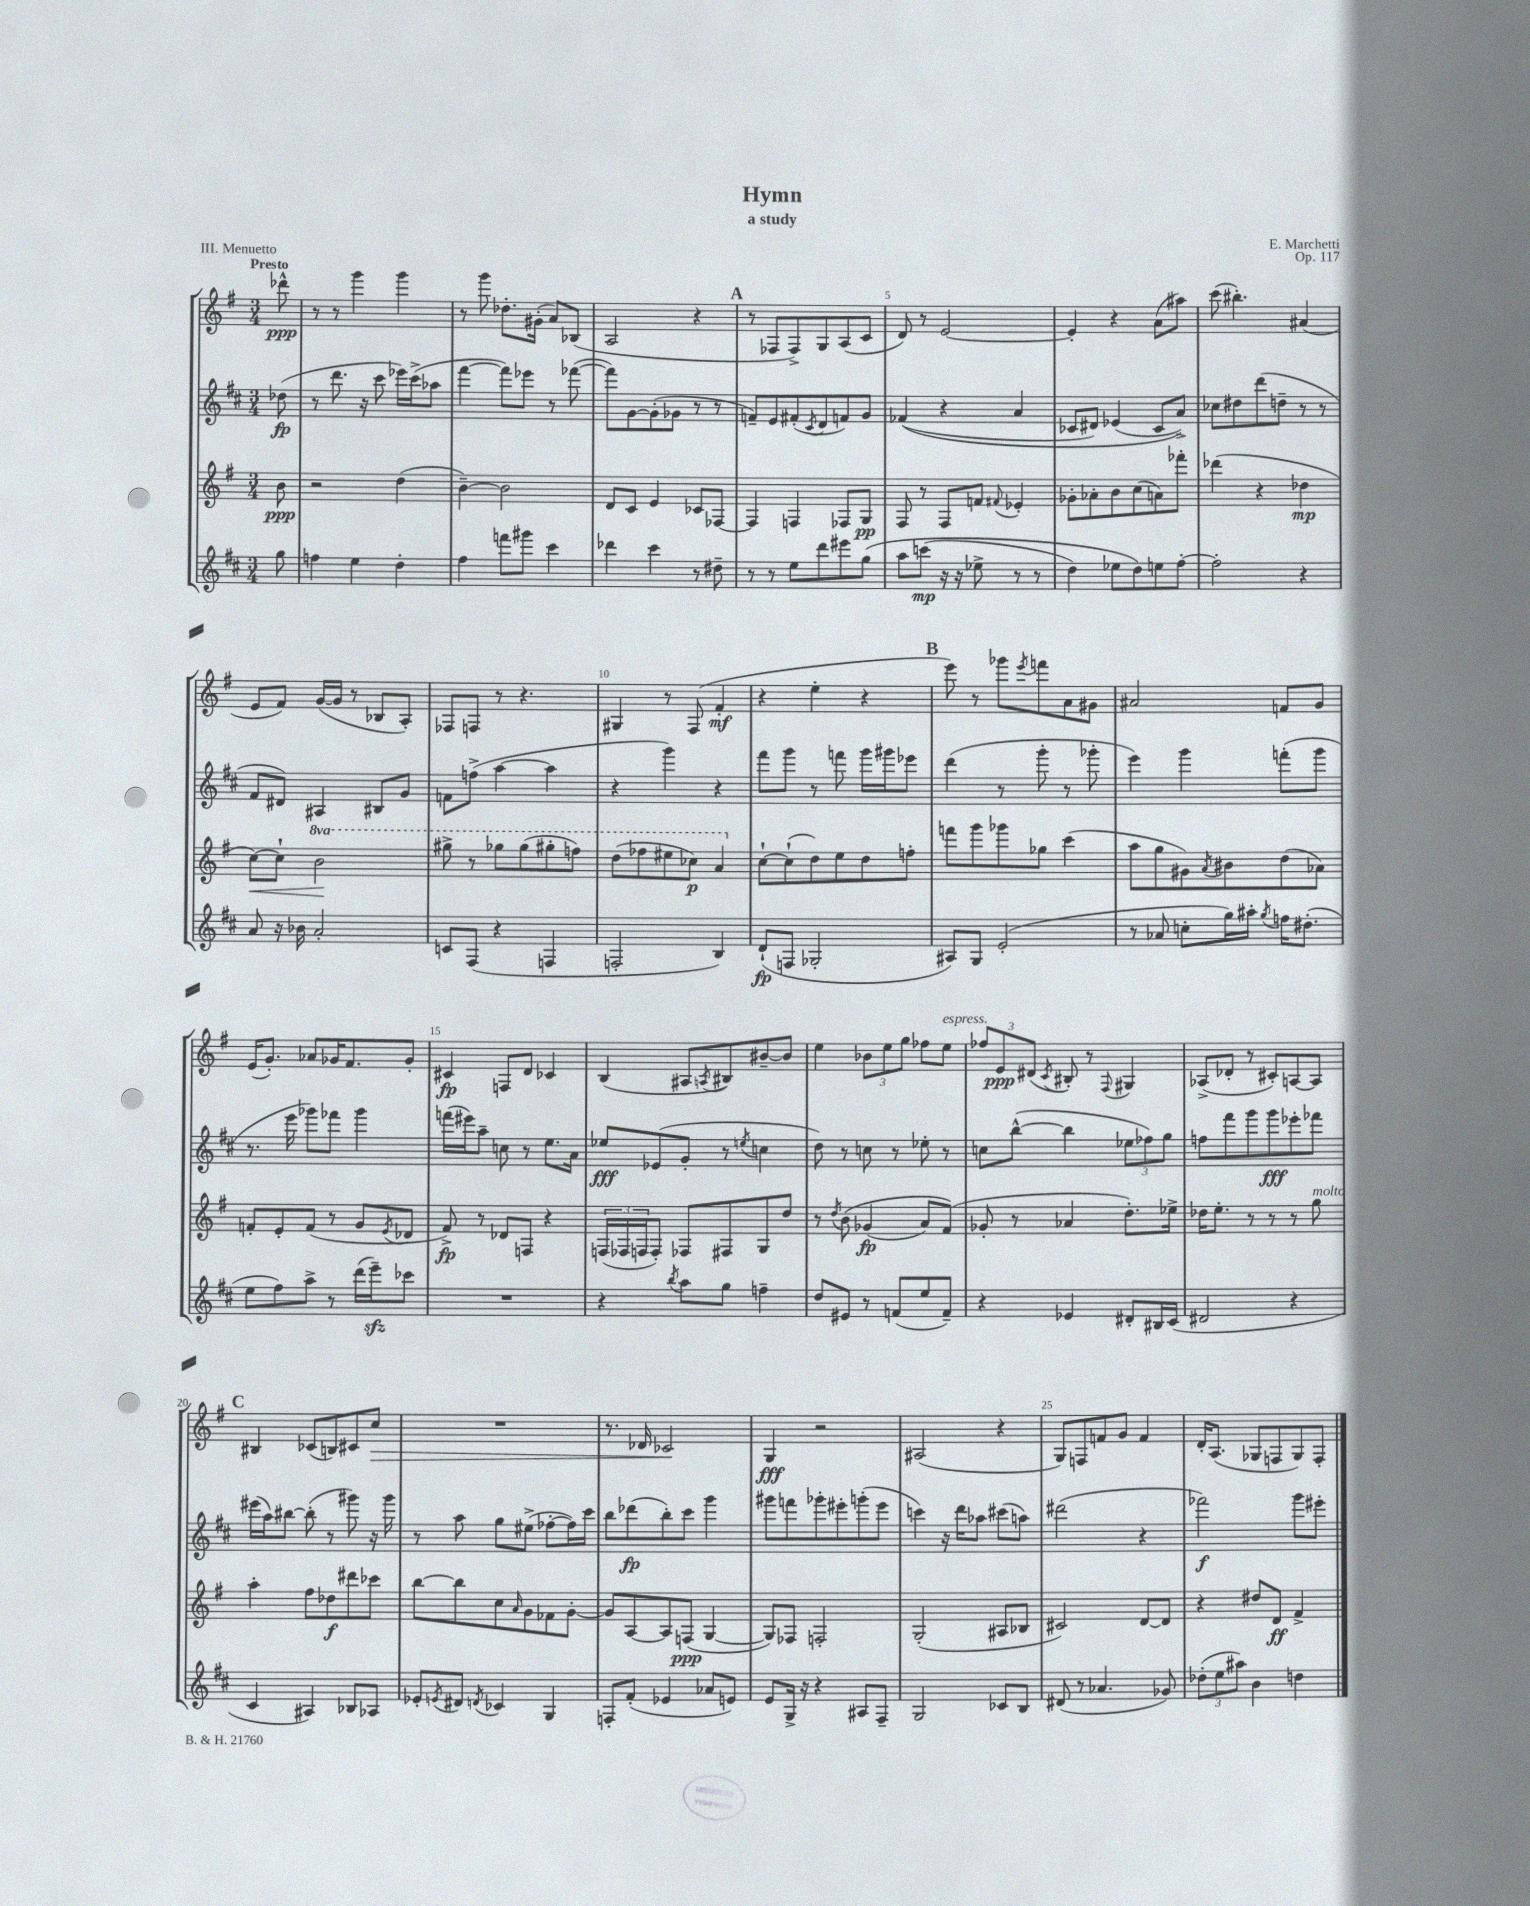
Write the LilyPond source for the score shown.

\header { title = "Hymn" composer = "E. Marchetti" subtitle = "a study" opus = "Op. 117" piece = "III. Menuetto" }
<<
\new StaffGroup <<
\new Staff = "s0" {
    \clef treble \key g \major \numericTimeSignature \time 3/4 \partial 8 \tempo "Presto"
    des'''8-^\ppp |
    r8 r8 g'''4 g'''4 |
    r8 g'''8 des''8.-. gis'16-.( a'8) bes8( |
    a2 r4 |
    \mark \markup { \bold "A" } r8 fes8 fes8->) g8 a8( c'8 |
    d'8) r8 e'2~ |
    e'4-. r4 a'8( ais''8) |
    c'''8( bis''4.-.) ais'4( |
    e'8 fis'8) g'16~( g'16 r8 bes8 a8-.) |
    fes8 f8 r8 r4. |
    gis4 r8 fis8( fis'4-.\mf |
    r4 e''4-. r4 |
    \mark \markup { \bold "B" } e'''8) r8 ges'''8 \acciaccatura { e'''8 } f'''8 a'8 gis'8 |
    ais'2 f'8 g'8 |
    e'16( g'8.-.) aes'8 ges'16 fis'8. ges'8-. |
    cis'4\fp f8 d'8 ces'4 |
    b4( ais8 \acciaccatura { a8 } bis8) bis'8~-- bis'8 |
    e''4 \tuplet 3/2 { bes'8 e''8 g''8 } fes''8 e''8^\markup { \italic "espress." } |
    \tuplet 3/2 { fes''8 e'8\ppp dis'8( } \acciaccatura { c'8 } bis8-.) r8 \appoggiatura { fis8 } gis4 |
    aes8->( des'8-. r8 cis'8-.) a8~ a8 |
    \mark \markup { \bold "C" } bis4 ces'8( b8) cis'8 c''8\> |
    R2. |
    r8. des'16 ces'2\! |
    g4\fff r2 |
    ais2( r4 |
    g8) f8 f'8 g'8 f'4 |
    d'16-. a8.( ges8 f8 ges8) f8-. \bar "|." |
}
\new Staff = "s1" {
    \clef treble \key d \major \numericTimeSignature \time 3/4 \partial 8
    des''8\fp( |
    r8 d'''8. r16 cis'''8 ees'''16) cis'''16->( aes''8 |
    fis'''4~ fis'''8) ees'''8 r8 fes'''8~( |
    fes'''8) g'8~ g'8-.( ges'8 r8 r8 |
    \mark \markup { \bold "A" } f'8--) e'8 fis'8-.( \acciaccatura { cis'8 } d'8 f'8) g'8 |
    fes'4(\( r4 a'4 |
    ces'8 dis'8) ees'4( ces'8 a'8->)\) |
    ces''8 dis''8 d'''8( d''8-- r8 r8 |
    fis'8 dis'8) ais4 bis8 g'8 |
    f'8 f''8->( a''4~ a''4 |
    r4 g'''4) r4 |
    fis'''8 g'''8 r8 f'''8 g'''16 gis'''16 ees'''8 |
    \mark \markup { \bold "B" } d'''4( r8 g'''8-. r8 ges'''8-. |
    e'''4) g'''4 f'''8-.( g'''8 |
    r8. e'''16 ges'''8) fes'''8 ges'''4 |
    f'''16( eis'''16) a''8-- c''8 r8 e''8. a'16 |
    ees''8\fff ees'8( g'8-. r8 \acciaccatura { e''8 } c''4 |
    d''8) r8 c''8 r8 ees''8-. r8 |
    c''8 b''8~-^( b''4 \tuplet 3/2 { ees''8 fes''8) g''8 } |
    f''8 fis'''8 g'''8 g'''8\fff ees'''8-. fes'''8 |
    \mark \markup { \bold "C" } eis'''16( a''16) bis''8~ bis''8-.( r8 gis'''8) r16 gis'''16 |
    r8 a''8 g''8 eis''8->( fes''8~-. fes''16) cis'''16 |
    b''8 des'''8\fp( b''8-.) cis'''8 g'''4 |
    gis'''8 f'''8 ges'''8-. eis'''8-. g'''8-.( eis'''8 |
    c'''4) r16 d'''16 aes''8 cis'''8( a''8) |
    dis'''2( r4 |
    fes'''2\f) g'''8 eis'''8-. \bar "|." |
}
\new Staff = "s2" {
    \clef treble \key g \major \numericTimeSignature \time 3/4 \set Staff.ottavationMarkups = #ottavation-simple-ordinals \partial 8
    b'8\ppp |
    r2 d''4( |
    b'4~--) b'2 |
    d'8 c'8 e'4 ces'8 fes8~ |
    \mark \markup { \bold "A" } fes4 f4 fes8 g8\pp |
    fis8 r8 fis8 f'8 \appoggiatura { fis'8 } ees'4-. |
    ges'8-. aes'8-. b'8 c''8( a'8) fes'''8-. |
    des'''4( r4 des''4\mp |
    c''8~\<) c''8-! \ottava #1 b''2\! |
    gis'''8-> r8 ges'''8 ges'''8( gis'''8-. f'''8) |
    d'''8( fes'''8 eis'''8 ces'''8\p) a''4 \ottava #0 |
    c''8~-! c''8-!( d''8) e''8 d''8 f''8-. |
    \mark \markup { \bold "B" } f'''8 g'''8 ges'''8 ges''8 c'''4( |
    a''8 g''8 gis'8) \acciaccatura { a'8 } bis'8 d''8( aes'8) |
    f'8-. e'8-. f'8( r8 g'8 \acciaccatura { e'8 } des'8 |
    fis'8->\fp) r8 des'8 f8 r4 |
    \tuplet 3/2 { f16( fes16 f16 } f8-.) fes8 fis8 g8 d''8 |
    r8 \acciaccatura { d''8 } b'8\( ges'4\fp( a'8) fis'8(\) |
    ges'8-. r8 aes'4 d''8.-.) ees''16-> |
    des''16 e''8.-. r8 r8 r8 g''8^\markup { \italic "molto" } |
    \mark \markup { \bold "C" } a''4-. fis''8 des''8\f dis'''8 ces'''8 |
    b''8~ b''8 c''8 \grace { a'16 } g'8 fes'8 g'8~-. |
    g'8 a8~ a8 f8\ppp( g4~ |
    g8) fes8 f2-. |
    g2-.( ais8 bes8 |
    cis'2) d'8~ d'8 |
    r4 dis''8 d'8\ff fis'4-> \bar "|." |
}
\new Staff = "s3" {
    \clef treble \key d \major \numericTimeSignature \time 3/4 \partial 8
    g''8 |
    f''4 e''4 d''4-. |
    fis''4 f'''8 gis'''8 cis'''4 |
    des'''4 cis'''4 r8 dis''8-- |
    \mark \markup { \bold "A" } r8 r8 e''8 d'''8 eis'''8 g''8\( |
    a''8 c'''8\mp( r16 r16 ees''8-> r8 r8 |
    d''4) ees''8 d''8\) e''8 fis''8~-. |
    fis''2-. r4 |
    a'8 r16 bes'16 a'2-. |
    c'8 fis8( r4 f4 |
    f2-. b4) |
    d'8-!\fp( f8 ges2-. |
    \mark \markup { \bold "B" } ais8) g8 e'2-.( |
    r8 aes'8 c''8-. g''16) ais''16-. \acciaccatura { g''8 } f''16 dis''8.-.( |
    e''8 fis''8) a''8-> r8 d'''16( e'''16--\sfz) ces'''8 |
    R2. |
    r4 \acciaccatura { b''8 } a''8 g''8 f''4-- |
    d''8 eis'8 r8 f'8( e''8 f'8--) |
    r4 ees'4 dis'8-. bis16 cis'16( |
    dis'2 r4 |
    \mark \markup { \bold "C" } cis'4 ais4) bes8 aes8 |
    ees'8-. \acciaccatura { e'8 } dis'8 \acciaccatura { d'8 } ces'4 g4 |
    f8-. fis'8-.( ees'4 aes'8 e'8) |
    e'8 g16-> r16 r4 ais8 fis8-- |
    g2 ces'8 b8 |
    dis'8( r8 aes'4. ges'8) |
    \tuplet 3/2 { des''8-.( e''8 ais''8) } b'4 d''4 \bar "|." |
}
>>
>>
\layout { \context { \Score \override BarNumber.break-visibility = ##(#f #t #t) barNumberVisibility = #(every-nth-bar-number-visible 5) } }
